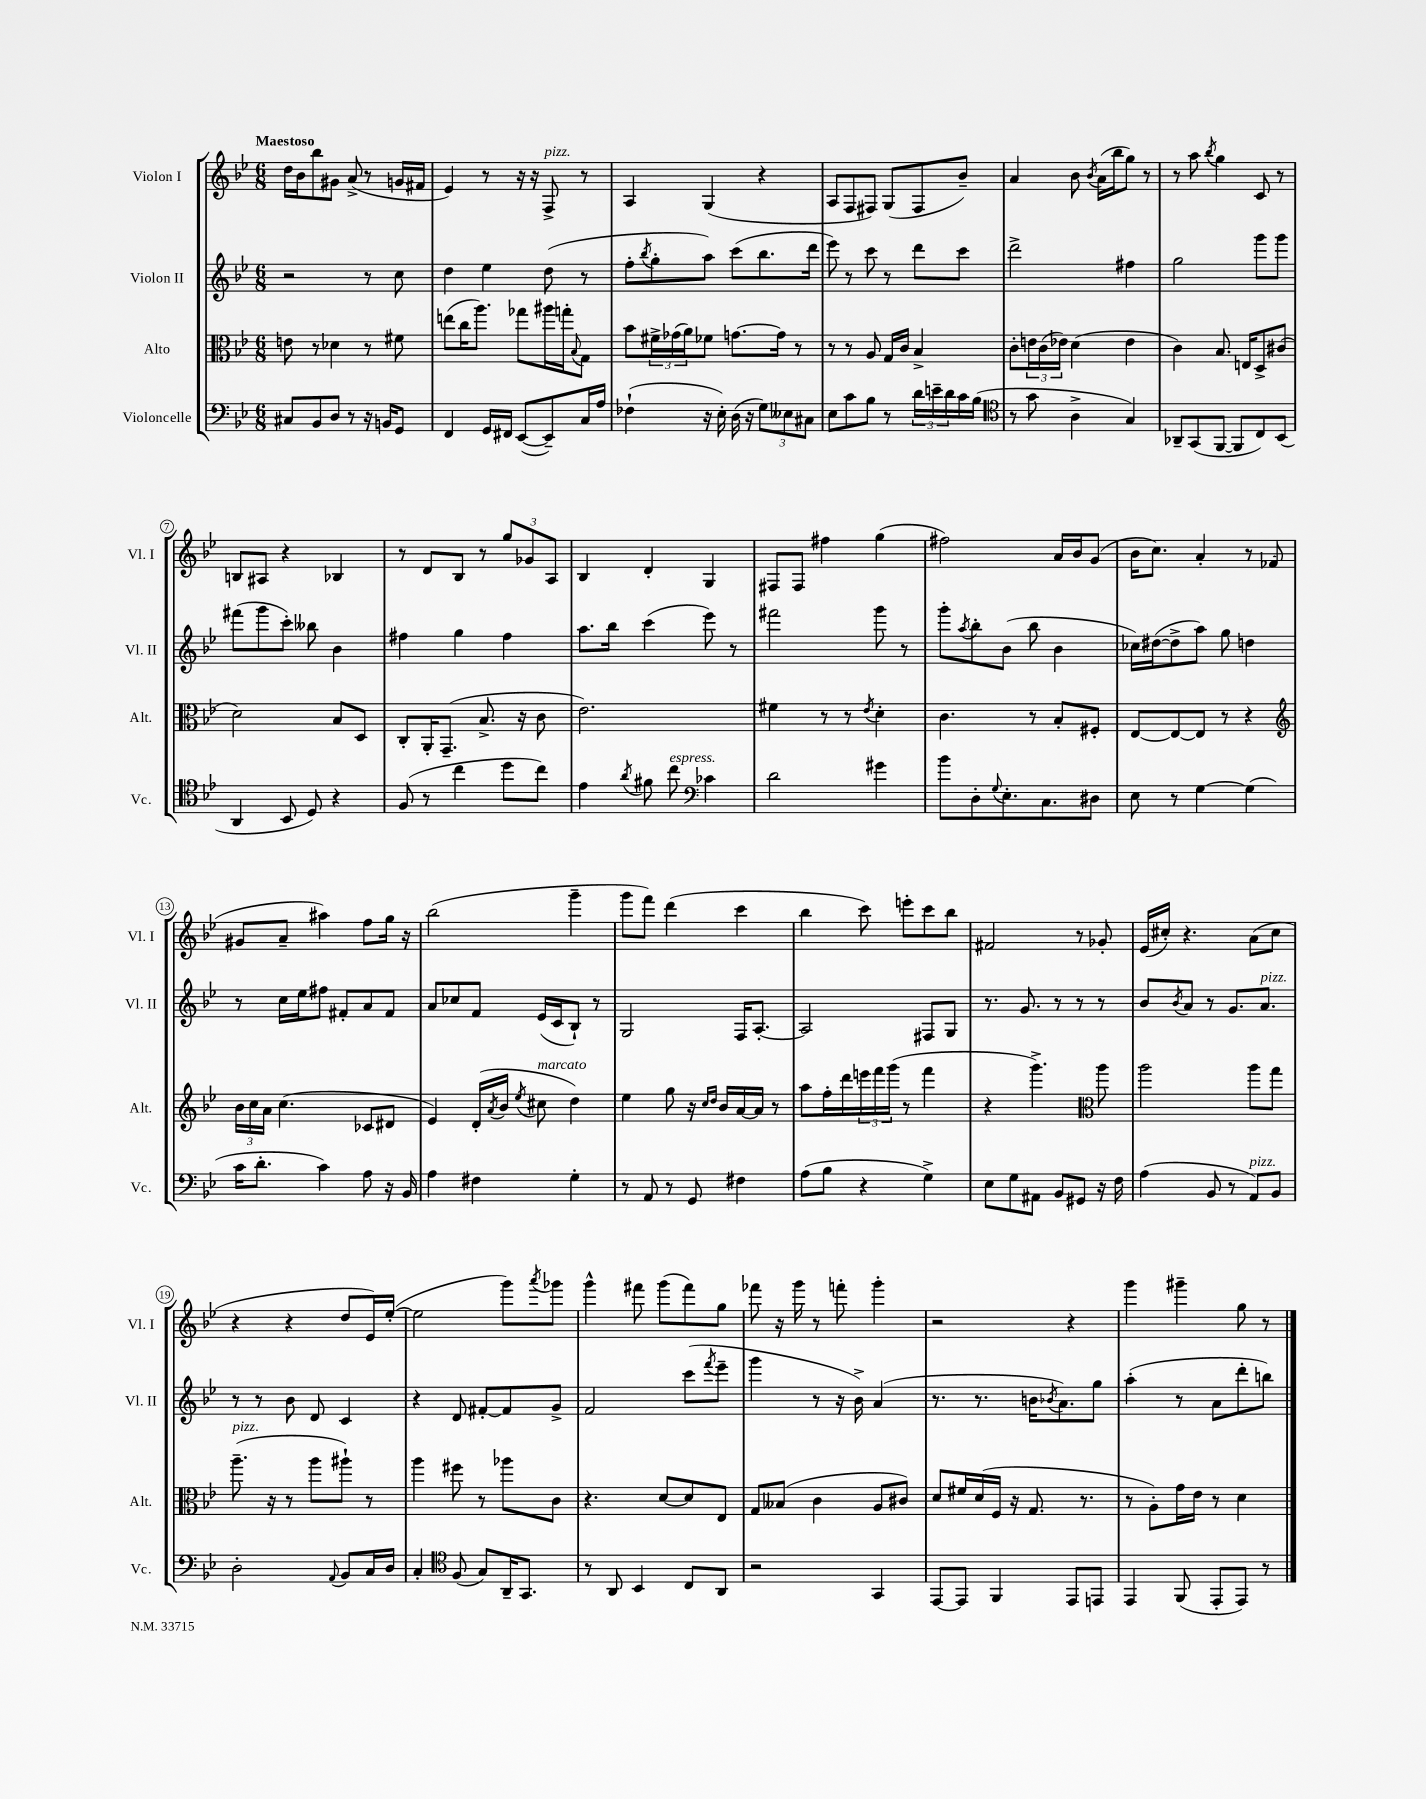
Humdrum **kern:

**kern	**kern	**kern	**kern
*part4	*part3	*part2	*part1
*staff4	*staff3	*staff2	*staff1
*I"Violoncelle	*I"Alto	*I"Violon II	*I"Violon I
*I'Vc.	*I'Alt.	*I'Vl. II	*I'Vl. I
*clefF4	*clefC3	*clefG2	*clefG2
*k[b-e-]	*k[b-e-]	*k[b-e-]	*k[b-e-]
*M6/8	*M6/8	*M6/8	*M6/8
=1	=1	=1	=1
!	!	!	!LO:TX:a:B:t=Maestoso
8C#X/L	8en\	2r	16dd\LL
.	.	.	16b-\J
8BB-/	8r	.	8bb-\
8D/J	4d-X\	.	8g#X\J
8r	.	.	(8a^/
16r	8r	8r	8r
16BBn/KL	.	.	.
8GG/J	8f#X\	8cc\	16gn/LL
.	.	.	16f#X/JJ
=2	=2	=2	=2
4FF/	(8een\L	4dd\	4e-/)
.	16cc\K	.	.
.	8.aa\J)	.	.
16GG/LL	.	4ee-\	8r
16FF#X/JJ	.	.	.
([8EE-/L	8gg-X\L	.	16r
.	.	.	16r
!	!	!	!LO:TX:a:i:t=pizz.
8EE-~/])	16aa#X\L	(8dd\	8F^/
.	16ggn'\J	.	.
.	8qqB-/	.	.
16C/L	8G\J	8r	8r
16A/JJ	.	.	.
=3	=3	=3	=3
(4F-X`\	8b-\L	8ff'\L	4A/
.	.	8qbb-/	.
.	24f#X^\L	8gg'\	.
.	(24g-X\	.	.
.	24a\J)	.	.
16r	8f-X\J	8aa\J)	(4G/
16E-'\)	.	.	.
(16D\	[8.gn\L	(8ccc\L	.
16r	.	.	.
12G\L)	.	8.bb-\	4r
.	16g\Jk]	.	.
12E--X\	.	.	.
.	8r	.	.
12C#X\J	.	.	.
.	.	16ddd\Jk	.
=4	=4	=4	=4
8E-\L	8r	8eee-\)	8A/L
8c\	8r	8r	8F/
8B-\J	8A/	8ccc\	8F#X/J)
8r	16G/LL	8r	(8G/L
.	16c/JJ	.	.
24d\LL	4B-^/	8ddd\L	8F#/
24en~\	.	.	.
24d\	.	.	.
16c\	.	8ccc\J	8b-~/J)
(16B-\JJ	.	.	.
=5	=5	=5	=5
*clefC4	*	*	*
8r	8c'\L	2ddd^\	4a/
8g\	24en\L	.	.
.	(24c\	.	.
.	24e-X\JJ)	.	.
4A^\	(4d\	.	8b-\
.	.	.	8qb-/
.	.	.	(16a\LL
.	.	.	16bb-\J
4G/)	4e-\	4ff#X\	8gg\J)
.	.	.	8r
=6	=6	=6	=6
8AA-X~/L	4c\)	2gg\	8r
(8GG/	.	.	8aa\
.	.	.	8qbb-/
[8FF/J	8.B-/	.	4gg\
8FF/L]	.	.	.
.	16En/KL	.	.
8C/)	8D^/	8ggg\L	8c/
(8BB-/J	(8c#X/J	8ggg\J	8r
!!LO:LB:g=z
=7	=7	=7	=7
4AA/	2d\)	(8fff#X\L	8Bn/L
.	.	8ggg\	8A#X/J
8BB-/	.	8ccc'\J)	4r
8D/)	.	8bb--X\	.
4r	8B-/L	4b-\	4B-X/
.	8D/J	.	.
=8	=8	=8	=8
(8F/	8C'/L	4ff#X\	8r
8r	16AA'/K	.	8d/L
.	(8.GG~/J	.	.
4cc\	.	4gg\	8B-/J
.	8.B-^/	.	8r
8dd\L	.	4ff#\	12gg/L
.	16r	.	.
.	.	.	12g-X/
8cc\J)	8c\	.	.
.	.	.	12A/J
=9	=9	=9	=9
4e-\	2.e-\)	8.aa\L	4B-/
.	.	16bb-\Jk	.
8qa/	.	.	.
8f#X\	.	(4ccc\	4d'/
!LO:TX:a:i:t=espress.	!	!	!
8cc\	.	.	.
*clefF4	*	*	*
4c-X\	.	8eee-\)	4G/
.	.	8r	.
=10	=10	=10	=10
2d\	4f#X\	2fff#X\	8F#X/L
.	.	.	8F#/J
.	8r	.	4ff#X\
.	8r	.	.
.	8qe-/	.	.
4g#X\	4d'\	8ggg\	(4gg\
.	.	8r	.
=11	=11	=11	=11
8b-\L	4.c\	8ggg'\L	2ff#X\)
.	.	8qaa/	.
8D'\	.	8bb-'\	.
8qqG/	.	.	.
8.E-'\	.	(8b-\J	.
.	8r	8bb-\	.
8.C\	.	.	.
.	8B-'/L	4b-\	16a/LL
.	.	.	16b-/J
8D#X\J	8F#X'/J	.	(8g/J
=12	=12	=12	=12
8E-\	[8E-/L	16cc-X\LL)	16b-\KL
.	.	([16dd#X\J	8.cc\J)
8r	8E-/_	8dd#^\]	.
[4G\	8E-/J]	8aa\J)	4a'/
.	8r	8gg\	.
(4G\]	4r	4ddn\	8r
.	.	.	(8f-X/
!!LO:LB:g=z
=13	=13	=13	=13
*	*clefG2	*	*
16c\KL	24b-\LL	8r	8g#X/L
.	24cc\	.	.
8.d'\J	.	.	.
.	24a\JJ	.	.
.	(4.cc\	16cc\LL	8a~/J
.	.	16ee-\J	.
4c\)	.	8ff#X\J	4aa#X\)
.	.	8f#X'/L	.
8A\	8c-X/L	8a/	8ff\L
16r	8d#X/J	8f#/J	16gg\Jk
16BB-/	.	.	16r
=14	=14	=14	=14
4A\	4e-/)	8a/L	(2bb-\
.	.	8cc-X/	.
4F#X\	(16d'/LL	8f/J	.
.	8qa/	.	.
.	16b-/JJ	.	.
.	8qee-/	.	.
!	!LO:TX:a:i:t=marcato	!	!
.	8cc#X\	(16e-/LL	.
.	.	16c/J	.
4G'\	4dd\)	8B-`/J)	4ggg~\
.	.	8r	.
=15	=15	=15	=15
8r	4ee-\	2G/	8ggg\L
8AA/	.	.	8fff\J)
8r	8gg\	.	(4ddd\
8GG/	16r	.	.
.	16qqcc/LL	.	.
.	16qqdd/JJ	.	.
.	16b-/LL	.	.
4F#X\	[16a/	16F/KL	4ccc\
.	16a/JJ]	[8.A'/J	.
.	8r	.	.
=16	=16	=16	=16
(8A\L	8aa\L	2A/]	4bb-\
8B-\J	16ff'\L	.	.
.	16ddd\	.	.
4r	24eeen\	.	8ccc\)
.	24fff\	.	.
.	(24ggg\JJ	.	.
.	8r	.	8eeen'\L
4G^\)	4fff\	8F#X/L	8ccc\
.	.	8G/J	8bb-\J
=17	=17	=17	=17
8E-\L	4r	8.r	2f#X/
8G\	.	.	.
.	.	8.g/	.
8AA#X\J	4.ggg^\)	.	.
8BB-/L	.	8r	.
8GG#X/J	.	8r	8r
*	*clefC3	*	*
16r	8aa\	8r	8g-X'/
16F\	.	.	.
=18	=18	=18	=18
(4A\	2aa\	8b-/L	(16e-/LL
.	.	.	16cc#X'/JJ)
.	.	8qb-/	.
.	.	8a/J	4.r
8BB-/	.	8r	.
8r	.	8.g/L	.
!LO:TX:a:i:t=pizz.	!	!	!
8AA/L)	8aa\L	.	(8a\L
!	!	!LO:TX:a:i:t=pizz.	!
.	.	8.a/J	.
8BB-/J	8gg\J	.	8cc#\J
!!LO:LB:g=z
=19	=19	=19	=19
!	!LO:TX:a:i:t=pizz.	!	!
2D'\	(8.aa~\	8r	4r
.	.	8r	.
.	16r	.	.
.	8r	8b-\	4r
.	8aa\L	8d/	.
8qqAA/	.	.	.
8BB-/L	8aa#X`\J)	4c/	8dd/L
16C/L	8r	.	16e-/L)
16D/JJ	.	.	([16ee-'/JJ
=20	=20	=20	=20
4C'/	4aa\	4r	2ee-\]
*clefC4	*	*	*
(8F/	8ff#X\	8d/	.
8G/L)	8r	[8f#X'/L	.
16AA~/K	8aa-X\L	8f#/]	8ggg\L)
8.GG/J	.	.	.
.	.	.	8qaaa/
.	8c\J	8g^/J	8ggg-X\J
=21	=21	=21	=21
8r	4.r	2f/	4ggg^^\
8AA/	.	.	.
4BB-/	.	.	8fff#X\
.	[8d/L	.	(8ggg\L
8C/L	8d/]	(8ccc\L	8fff#\)
.	.	8qfff/	.
8AA/J	8E-/J	8eee-~\J	8gg\J
=22	=22	=22	=22
2r	8G/L	4ggg\	8fff-X\
.	(8B--X/J	.	16r
.	.	.	16ggg\
.	4c\	8r	8r
.	.	16r	8fffn'\
.	.	16b-^\)	.
4GG/	8A/L	(4a/	4ggg'\
.	8c#X/J)	.	.
=23	=23	=23	=23
[8EE-/L	8d/L	8.r	2r
8EE-/J]	16f#X/L	.	.
.	(16d/	8.r	.
4FF/	16F/JJ	.	.
.	16r	.	.
.	8.G/	16bn\KL	.
.	.	8qb-X/	.
.	.	8.a\)	.
8EE-/L	.	.	4r
.	8.r	.	.
8EEn/J	.	8gg\J	.
=24	=24	=24	=24
4EE-/	8r	(4aa'\	4ggg\
.	8A'\L)	.	.
(8FF/	16g\L	8r	4ggg#X~\
.	16e-\JJ	.	.
8EE-'/L	8r	8a\L	.
8EE-/J)	4d\	8ddd'\	8gg\
8r	.	8bbn\J)	8r
==	==	==	==
*-	*-	*-	*-
